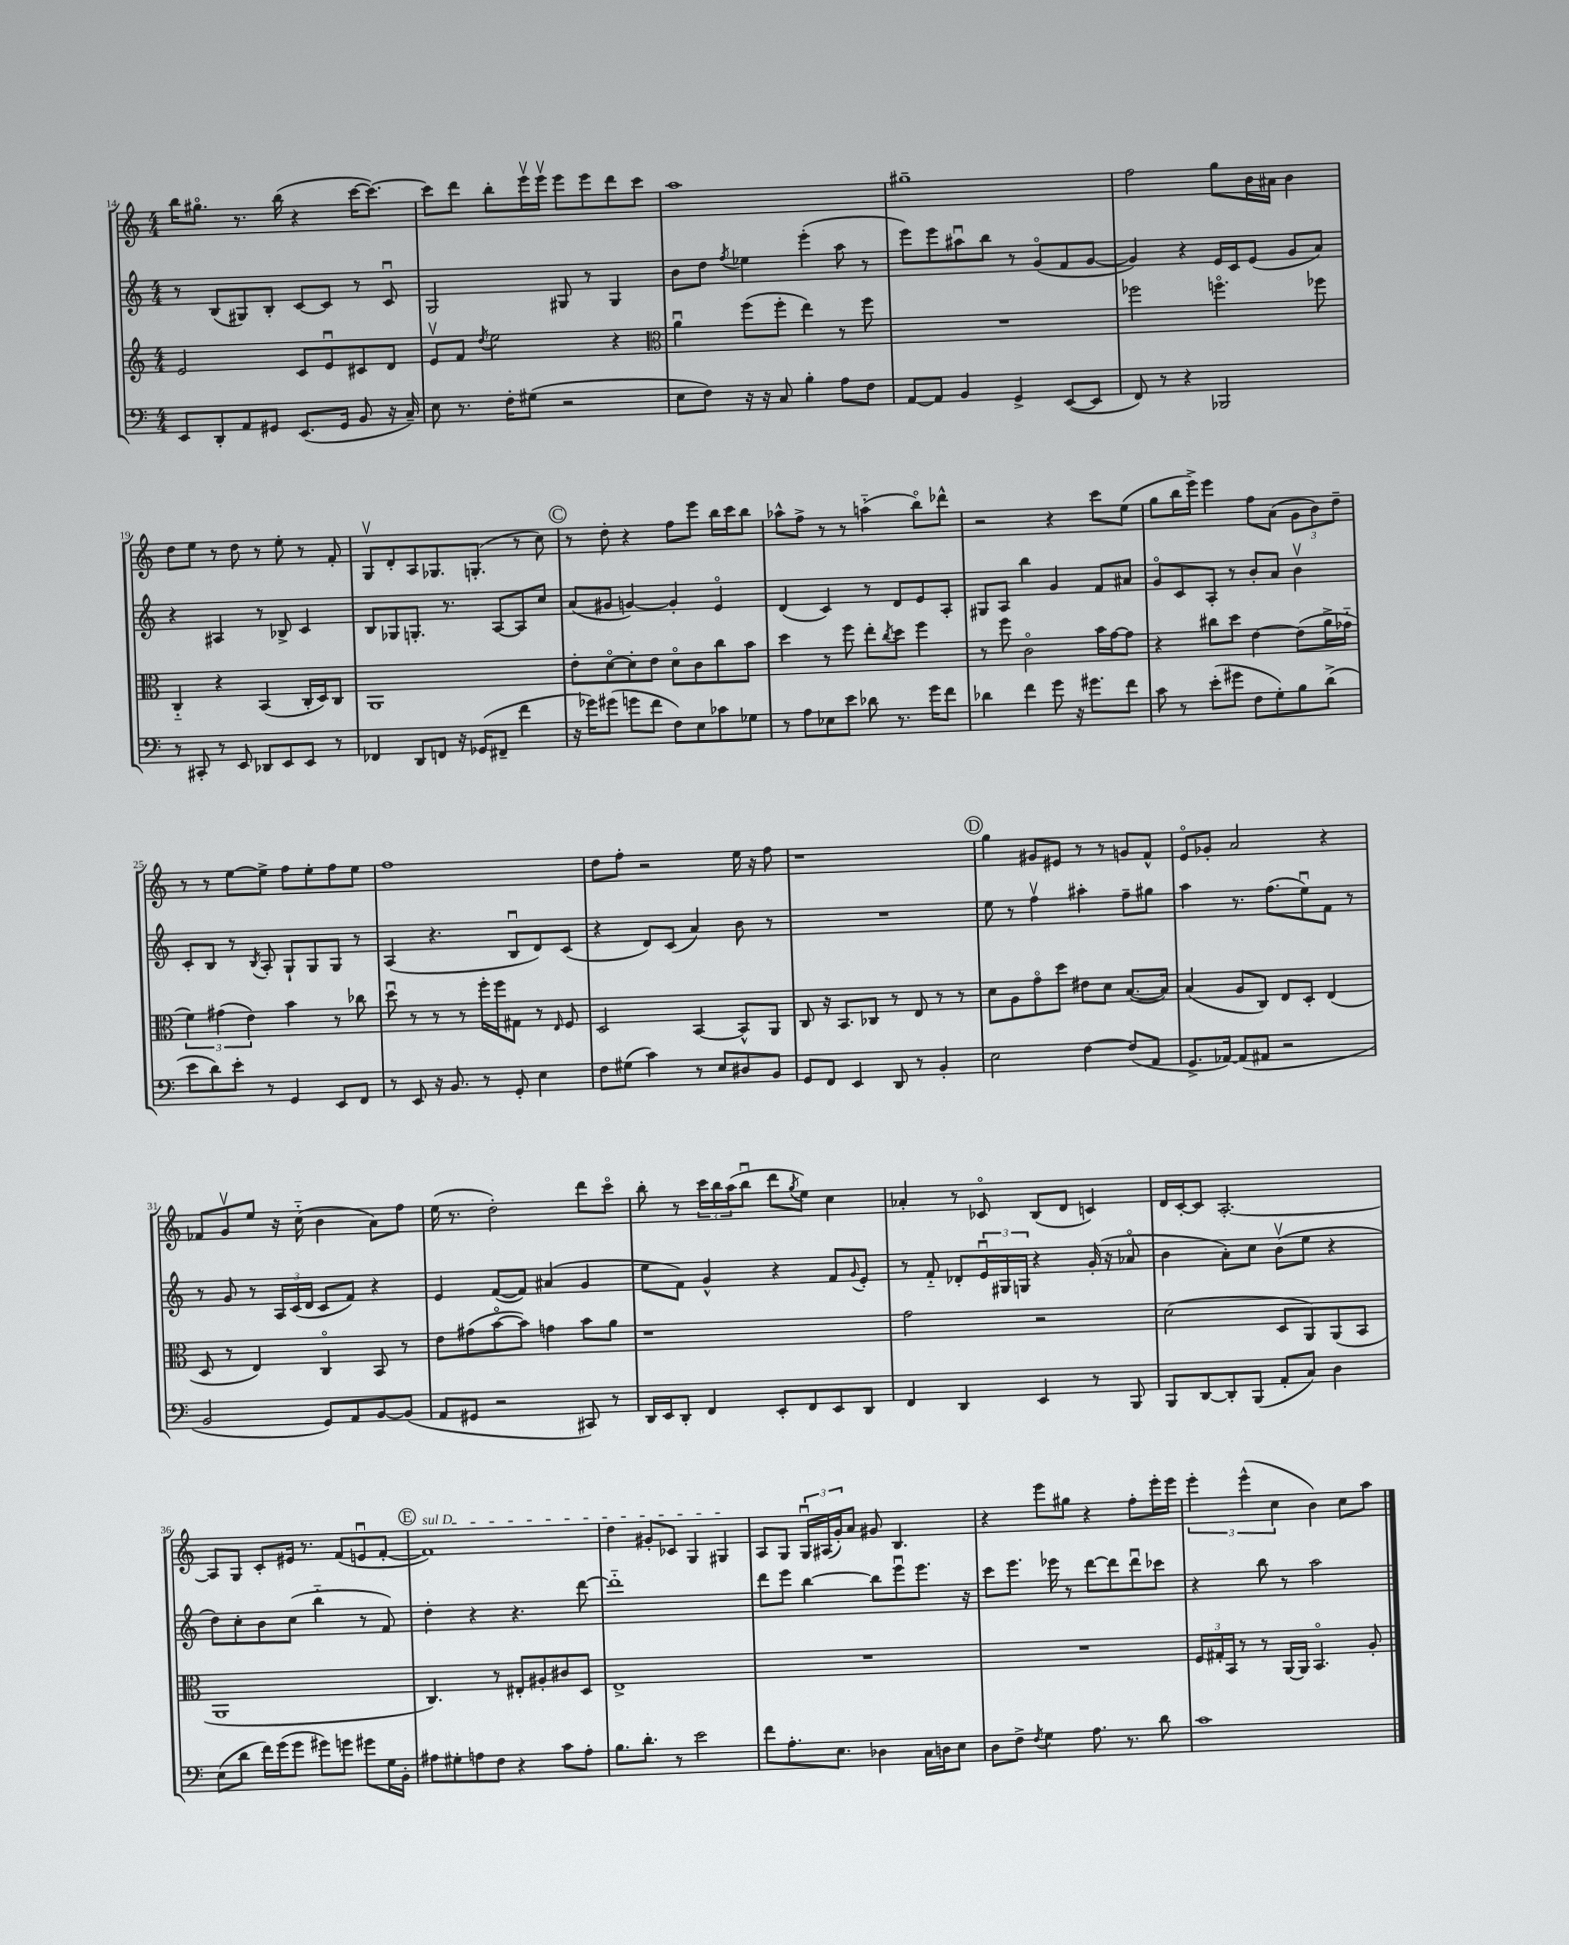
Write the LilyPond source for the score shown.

<<
\new StaffGroup <<
\new Staff = "s0" {
    \clef treble \key c \major \numericTimeSignature \time 4/4
    b''16 gis''8.\flageolet r8. b''16( r4 c'''16~ c'''8.~) |
    c'''8 d'''8 b''8-. e'''16\upbow e'''16\upbow e'''8 e'''8 d'''8 c'''8 |
    a''1 |
    gis''1-- |
    f''2 g''8 b'16 ais'16 b'4 |
    d''8 e''8 r8 d''8 r8 e''8-. r8 f'8-. |
    g8\upbow d'8-. a8 ges8. g8.-.( r8 c''8) |
    \mark \markup { \circle "C" } r8 d''8-. r4 f''8 e'''8 b''16 c'''16 b''8 |
    aes''8-^ f''8-> r8 r8 a''4-_( b''8\flageolet) des'''8-^ |
    r2 r4 c'''8 e''8( |
    g''8 b''16 e'''16->) e'''4 f''8 a'8( \tuplet 3/2 { g'8 b'8) d''8-- } |
    r8 r8 e''8~ e''8-> f''8 e''8-. f''8 e''8 |
    f''1 |
    d''8 f''8-. r2 e''16 r16 f''8 |
    r1 |
    \mark \markup { \circle "D" } g''4 gis'8 eis'8 r8 r8 g'8 f'8-^ |
    e'8\flageolet ges'8-. a'2 r4 |
    fes'8 g'8\upbow e''8 r16 c''16-_( b'4 a'8) f''8 |
    e''16( r8. d''2-.) d'''8 c'''8\flageolet |
    b''8-. r8 \tuplet 3/2 { c'''16 b''16 a''16( } b''8\downbow d'''8 \acciaccatura { g''8 } e''8) c''4 |
    aes'4-. r8 ces'8\flageolet b8( d'8 c'4) |
    d'16 c'16~-. c'8 a2.~-. |
    a8 g8 c'8-. eis'16 r8. f'8( e'8\downbow f'8~-. |
    \mark \markup { \circle "E" } \once \override TextSpanner.bound-details.left.text = \markup { \italic "sul D" } f'1\startTextSpan) |
    d''4 gis'8-. ces'8 g4 gis4\stopTextSpan |
    a8 g8 \tuplet 3/2 { g16\downbow ais16( g'16-.) } a'8 gis'8 b4. |
    r4 e'''8 gis''8 r4 f''8-. e'''16-. e'''16 |
    \tuplet 3/2 { e'''4-. e'''4-^( c''4 } b'4) c''8 a''8 \bar "|." |
}
\new Staff = "s1" {
    \clef treble \key c \major \numericTimeSignature \time 4/4
    r8 b8( gis8) b8-. c'8~ c'8 r8 c'8\downbow |
    g2 gis8 r8 gis4 |
    b'8 d''8 \acciaccatura { f''8 } ees''4 e'''4-.( a''8 r8 |
    e'''8) e'''8 ais''8\downbow b''8 r8 g'8\flageolet( f'8 g'8~ |
    g'4) r4 e'16 c'16 e'8( g'8 a'8) |
    r4 ais4 r8 bes8-> c'4 |
    b8 ges8 g8.-. r8. a8~ a8 c''8 |
    \mark \markup { \circle "C" } a'8( gis'8 g'4~) g'4-. e'4\flageolet |
    d'4( c'4) r8 d'8 e'8 a8-. |
    gis8 a8 b''4 g'4 f'8 ais'8 |
    g'8\flageolet c'8 a8-. r8 b'8-. a'8 b'4\upbow |
    c'8-. b8 r8 \acciaccatura { b8 } a8-. g8-! g8 g8 r8 |
    a4( r4. b8\downbow d'8) c'8( |
    r4 d'8) c'8( a'4) b'8 r8 |
    R1 |
    \mark \markup { \circle "D" } e''8 r8 f''4\upbow ais''4-. f''8-- gis''8 |
    a''4 r8. f''8.( e''8\downbow) f'8 r8 |
    r8 g'8 r8 \tuplet 3/2 { a16 c'16( d'16 } c'8 f'8) r4 |
    e'4 f'8~( f'8) ais'4( g'4 |
    e''8 f'8) g'4-^ r4 f'8 \appoggiatura { g'8 } e'8-. |
    r8 f'8-_ des'8-. \tuplet 3/2 { e'16\downbow gis16 g16 } r4 g'16-.( r16 aes'8\flageolet |
    b'4 a'8-.) c''8 b'8\upbow( e''8 r4 |
    d''8) c''8-. b'8 c''8( b''4-_ r8 f'8) |
    \mark \markup { \circle "E" } d''4-. r4 r4. d'''8~ |
    d'''1-_ |
    d'''8 e'''8 b''4~ b''8 e'''8\downbow e'''8. r16 |
    c'''8 e'''8. ees'''16 r8 d'''8~ d'''8 d'''8\downbow ces'''8 |
    r4 b''8 r8 a''2 \bar "|." |
}
\new Staff = "s2" {
    \clef treble \key c \major \numericTimeSignature \time 4/4
    e'2 c'8 e'8\downbow cis'8 d'8 |
    e'8\upbow f'8 \acciaccatura { d''8 } e''2 r4 |
    \clef alto a'4\downbow f''8( f''8-. e''4) r8 f''8 |
    R1 |
    fes''2 f''4.\flageolet fes''8 |
    c4-_ r4 b,4( c16-. d16) c8 |
    a,1 |
    \mark \markup { \circle "C" } e'8-. d'8~\flageolet d'8-. e'8 d'8\flageolet c'8 c''8 b'8 |
    d''4 r8 f''8 e''8-. \acciaccatura { c''8 } d''8 f''4 |
    r8 f''8 c'2\flageolet b'16 g'16~ g'8 |
    r4 cis''8 d''8 e'4~ e'8( a'16-> ges'16-_ |
    \tuplet 3/2 { f'4) gis'4( e'4) } b'4 r8 ces''8 |
    d''8\downbow r8 r8 r8 f''16-. f''16 gis8 r8 \grace { e16 } f8 |
    d2 b,4~ b,8-^ a,8 |
    c8 r16 b,8. ces8 r8 e8 r8 r8 |
    \mark \markup { \circle "D" } d'8 a8 g'8\flageolet d''8 eis'8 d'8 b8.~( b16) |
    b4( a8 c8) e8 d8-. e4( |
    d8 r8 e4) c4\flageolet b,8 r8 |
    e'8 gis'8( b'8~\flageolet b'8) g'4 b'8 a'8 |
    r1 |
    g'2 r2 |
    d'2( d8 a,8) a,8( b,8 |
    a,1 |
    \mark \markup { \circle "E" } c4.) r8 eis8-. ais8-. cis'8 d8 |
    e1-> |
    R1 |
    R1 |
    \tuplet 3/2 { f16 gis16-. b,16 } r8 r8 a,16~ a,16 b,4.\flageolet a8-. \bar "|." |
}
\new Staff = "s3" {
    \clef bass \key c \major \numericTimeSignature \time 4/4
    e,8 d,8-. a,8 gis,8 e,8.( gis,16 b,8 r16 c16--) |
    e8 r8. f16-. gis8( r2 |
    e8 f8) r16 r16 c8 b4-. a8 f8 |
    a,8~ a,8 b,4 g,4-> e,8~( e,8 |
    f,8) r8 r4 bes,,2 |
    r8 cis,8-. r8 e,8 des,8 e,8 e,8 r8 |
    fes,4 d,8 f,8 r16 ges,16( fis,8-- f'4 |
    \mark \markup { \circle "C" } r16 ges'16) gis'8( g'8 f'8 f8) e8 ces'8 ges8 |
    r8 a8 ees8 e'8 des'8 r8. g'16 f'8 |
    des'4 f'4 g'8 r16 gis'8. f'8 |
    c'8 r8 e'8-.( gis'8 f8 g8-.) b8 d'8->( |
    e'8 d'8) e'8-. r8 g,4 e,8 f,8 |
    r8 e,8 r16 b,8. r8 g,8-. e4 |
    f8 gis8( c'4) r8 e8 dis8 b,8 |
    g,8 f,8 e,4 d,8 r8 b,4-. |
    \mark \markup { \circle "D" } e2 f4~ f8( a,8 |
    g,8.-> aes,16~) aes,8( ais,8 r2 |
    b,2 g,8) a,8 b,8~ b,8( |
    a,8 gis,8 r2 cis,8) r8 |
    d,16 e,16 d,8-. f,4 e,8-. f,8 e,8 d,8 |
    f,4 d,4 e,4 r8 b,,8 |
    b,,8 d,8~ d,8-. b,,8( a,8-. c8) d4 |
    e8( d'8 f'16) g'16( g'8 gis'8) g'8 gis'8 g16 b,16-. |
    \mark \markup { \circle "E" } ais8 gis8-. a8 f8 r4 c'8 a8-. |
    b8. d'8.-. r8 e'2 |
    f'8 a8.-. e8. des4 c16 d16 e8 |
    d8 f8-> \acciaccatura { f8 } g4 a8. r8. d'8 |
    c'1 \bar "|." |
}
>>
>>
\layout { \context { \Score currentBarNumber = #14 } }
